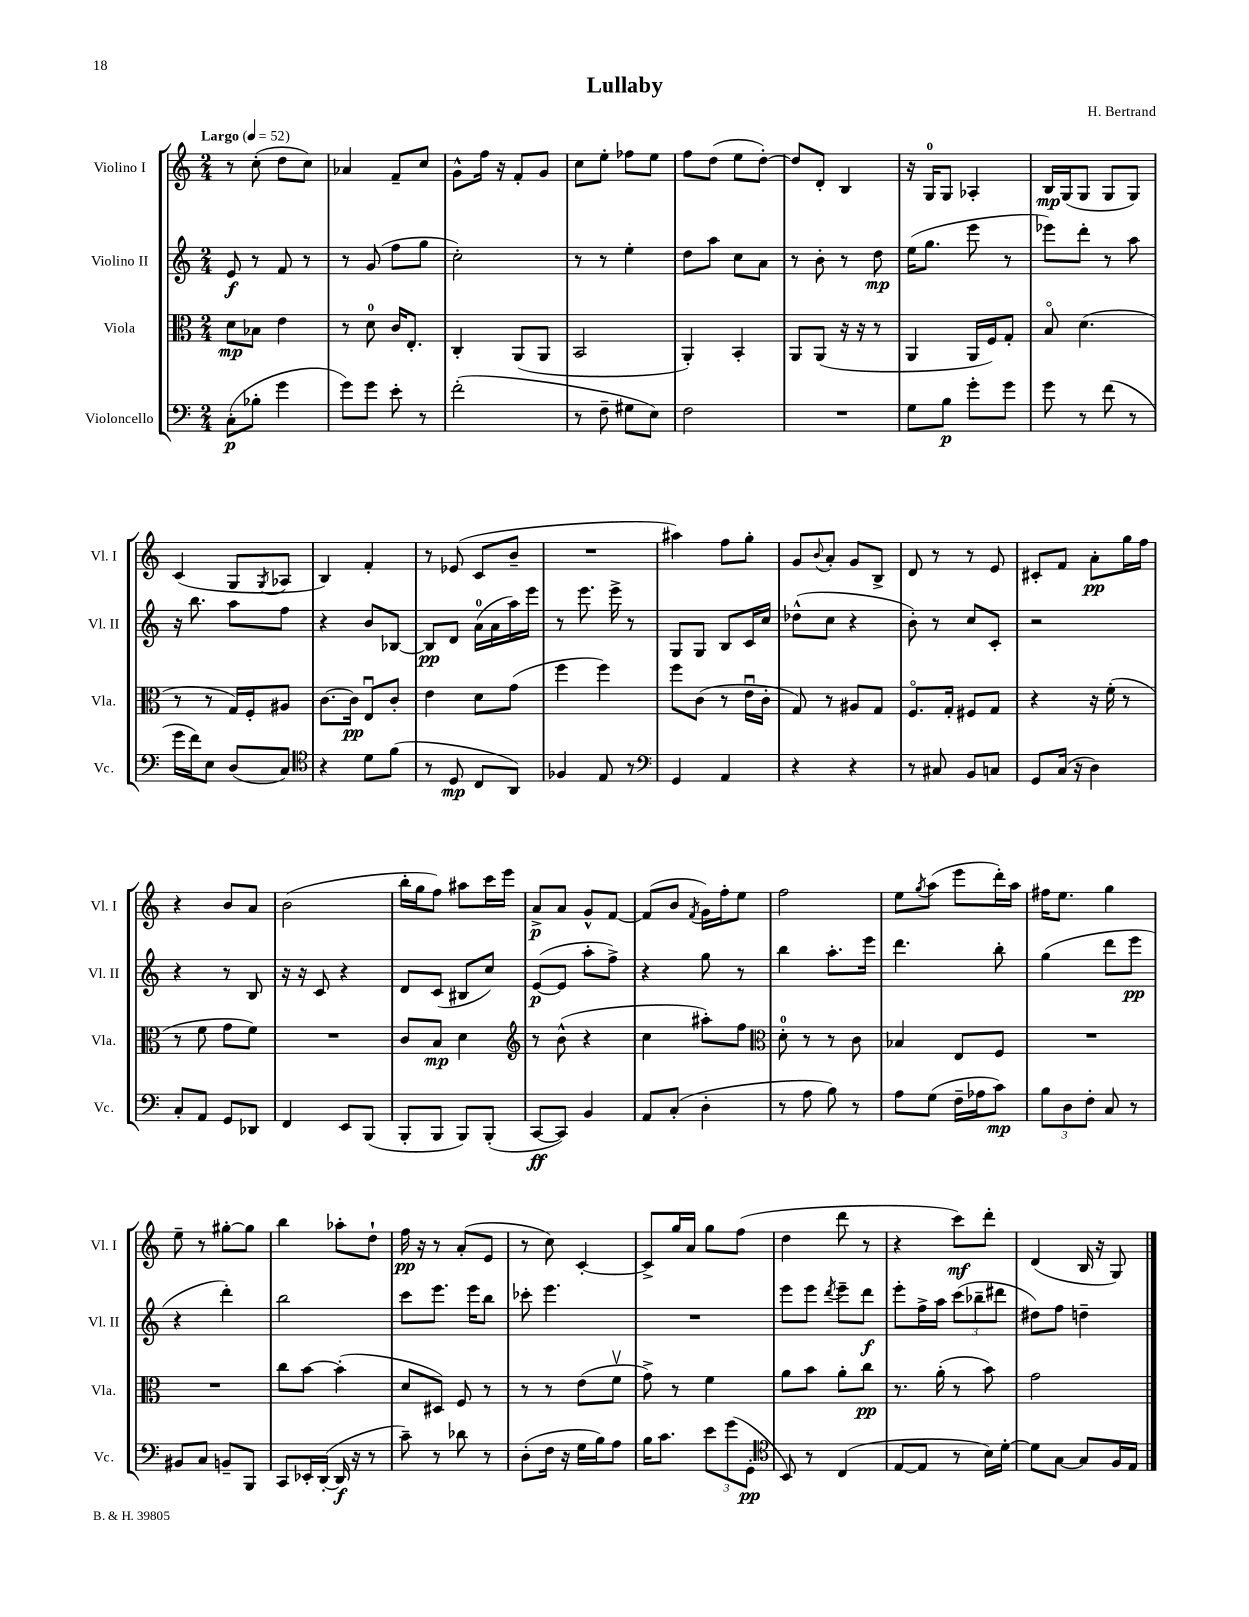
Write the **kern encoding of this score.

**kern	**dynam	**kern	**dynam	**kern	**dynam	**kern	**dynam
*part4	*part4	*part3	*part3	*part2	*part2	*part1	*part1
*staff4	*staff4	*staff3	*staff3	*staff2	*staff2	*staff1	*staff1
*I"Violoncello	*	*I"Viola	*	*I"Violino II	*	*I"Violino I	*
*I'Vc.	*	*I'Vla.	*	*I'Vl. II	*	*I'Vl. I	*
*clefF4	*	*clefC3	*	*clefG2	*	*clefG2	*
*k[]	*	*k[]	*	*k[]	*	*k[]	*
*M2/4	*	*M2/4	*	*M2/4	*	*M2/4	*
*MM52	*	*MM52	*	*MM52	*	*MM52	*
=1	=1	=1	=1	=1	=1	=1	=1
!	!	!	!	!	!	!LO:TX:a:B:t=Largo	!
(8C'\L	p	8d\L	mp	8e/	f	8r	.
8B-X'\J	.	8B-X\J	.	8r	.	(8cc'\	.
4g\	.	4e\	.	8f/	.	8dd\L	.
.	.	.	.	8r	.	8cc\J)	.
=2	=2	=2	=2	=2	=2	=2	=2
8g\L)	.	8r	.	8r	.	4a-X/	.
8g\J	.	8d\	.	(8g/	.	.	.
8e'\	.	16c/KL	.	8ff\L	.	8f~/L	.
.	.	8.E'/J	.	.	.	.	.
8r	.	.	.	8gg\J	.	8cc/J	.
=3	=3	=3	=3	=3	=3	=3	=3
(2f'\	.	4C'/	.	2cc'\)	.	8g^^\L	.
.	.	.	.	.	.	16ff\Jk	.
.	.	.	.	.	.	16r	.
.	.	(8AA/L	.	.	.	8f'/L	.
.	.	8AA/J	.	.	.	8g/J	.
=4	=4	=4	=4	=4	=4	=4	=4
8r	.	2BB/	.	8r	.	8cc\L	.
8F~\	.	.	.	8r	.	8ee'\J	.
8G#X\L	.	.	.	4ee'\	.	8ff-X\L	.
8E\J)	.	.	.	.	.	8ee\J	.
=5	=5	=5	=5	=5	=5	=5	=5
2F\	.	4AA'/)	.	8dd\L	.	8ff\L	.
.	.	.	.	8aa\J	.	(8dd\J	.
.	.	4BB'/	.	8cc\L	.	8ee\L	.
.	.	.	.	8a\J	.	[8dd'\J)	.
=6	=6	=6	=6	=6	=6	=6	=6
2r	.	8AA/L	.	8r	.	8dd/L]	.
.	.	(8AA/J	.	8b'\	.	8d'/J	.
.	.	16r	.	8r	.	4B/	.
.	.	16r	.	.	.	.	.
.	.	8r	.	8dd\	mp	.	.
=7	=7	=7	=7	=7	=7	=7	=7
8G\L	.	4AA/	.	(16ee\KL	.	16r	.
.	.	.	.	8.gg\J	.	16G/KL	.
8B\J	p	.	.	.	.	8G/J	.
8g'\L	.	16AA/LL	.	8eee\	.	4A-X'/	.
.	.	16F/J)	.	.	.	.	.
8g\J	.	8G'/J	.	8r	.	.	.
=8	=8	=8	=8	=8	=8	=8	=8
8g\	.	8B/	.	8eee-X\L)	.	16B/LL	mp
.	.	.	.	.	.	(16G/J	.
8r	.	(4.d\	.	8ddd'\J	.	8G/J	.
(8f\	.	.	.	8r	.	8G/L	.
8r	.	.	.	8aa\	.	8G/J)	.
!!LO:LB:g=z
=9	=9	=9	=9	=9	=9	=9	=9
16g\LL	.	8r	.	16r	.	(4c/	.
16f\J)	.	.	.	8.bb\	.	.	.
8E\J	.	8r	.	.	.	.	.
(8D/L	.	16G/LL)	.	8aa\L	.	8G/L	.
.	.	16F'/J	.	.	.	.	.
.	.	.	.	.	.	8qG/	.
8C/J)	.	8A#X/J	.	8ff\J	.	8A-X/J	.
=10	=10	=10	=10	=10	=10	=10	=10
*clefC4	*	*	*	*	*	*	*
4r	.	[8.c\L	.	4r	.	4B/)	.
.	.	16c\Jk]	pp	.	.	.	.
8d\L	.	8Eu/L	.	8b/L	.	4f'/	.
(8f\J	.	8c'/J	.	[8B-X/J	.	.	.
=11	=11	=11	=11	=11	=11	=11	=11
8r	.	4e\	.	8B-/L]	pp	8r	.
8D/	mp	.	.	8d/J	.	(8e-X/	.
8C/L	.	8d\L	.	(16a\LL	.	8c/L	.
.	.	.	.	16a\	.	.	.
8AA/J)	.	(8g\J	.	16aa\)	.	8b~/J	.
.	.	.	.	16eee\JJ	.	.	.
=12	=12	=12	=12	=12	=12	=12	=12
4F-X/	.	4ff\	.	8r	.	2r	.
.	.	.	.	8.eee\	.	.	.
8E/	.	4ff\)	.	.	.	.	.
.	.	.	.	16eee^\	.	.	.
8r	.	.	.	8r	.	.	.
=13	=13	=13	=13	=13	=13	=13	=13
*clefF4	*	*	*	*	*	*	*
4GG/	.	8ff\L	.	8G/L	.	4aa#X\)	.
.	.	(8c\J	.	8G/J	.	.	.
4AA/	.	8r	.	8B/L	.	8ff\L	.
.	.	16eu\LL	.	16c/L	.	8gg'\J	.
.	.	16c'\JJ	.	16cc/JJ	.	.	.
=14	=14	=14	=14	=14	=14	=14	=14
4r	.	8G/)	.	(8dd-X^^\L	.	8g/L	.
.	.	.	.	.	.	8qqb/	.
.	.	8r	.	8cc\J	.	8a'/J	.
4r	.	8A#X/L	.	4r	.	8g/L	.
.	.	8G/J	.	.	.	8B^/J	.
=15	=15	=15	=15	=15	=15	=15	=15
8r	.	8.F/L	.	8b'\)	.	8d/	.
8C#X/	.	.	.	8r	.	8r	.
.	.	16G'/Jk	.	.	.	.	.
8BB/L	.	8F#X/L	.	8cc/L	.	8r	.
8Cn/J	.	8G/J	.	8c'/J	.	8e/	.
=16	=16	=16	=16	=16	=16	=16	=16
8GG/L	.	4r	.	2r	.	8c#X'/L	.
(16C/Jk	.	.	.	.	.	8f/J	.
16r	.	.	.	.	.	.	.
4D\)	.	16r	.	.	.	8a'\L	pp
.	.	(16f'\	.	.	.	.	.
.	.	8r	.	.	.	16gg\L	.
.	.	.	.	.	.	16ff\JJ	.
!!LO:LB:g=z
=17	=17	=17	=17	=17	=17	=17	=17
8C'/L	.	8r	.	4r	.	4r	.
8AA/J	.	8f\	.	.	.	.	.
8GG/L	.	8g\L	.	8r	.	8b/L	.
8DD-X/J	.	8f\J)	.	8B/	.	8a/J	.
=18	=18	=18	=18	=18	=18	=18	=18
4FF/	.	2r	.	16r	.	(2b\	.
.	.	.	.	16r	.	.	.
.	.	.	.	8c/	.	.	.
8EE/L	.	.	.	4r	.	.	.
(8BBB/J	.	.	.	.	.	.	.
=19	=19	=19	=19	=19	=19	=19	=19
8BBB'/L	.	8c/L	.	8d/L	.	16bb'\LL	.
.	.	.	.	.	.	16gg\J	.
8BBB/J	.	8B/J	mp	(8c/J	.	8ff\J)	.
8BBB/L)	.	4d\	.	8B#X/L	.	8aa#X\L	.
(8BBB'/J	.	.	.	8cc/J)	.	16ccc\L	.
.	.	.	.	.	.	16eee\JJ	.
=20	=20	=20	=20	=20	=20	=20	=20
*	*	*clefG2	*	*	*	*	*
[8CC/L	ff	8r	.	([8e/L	p	8a^/L	p
8CC/J])	.	(8b^^\	.	8e/J]	.	8a/J	.
4BB/	.	4r	.	8aa'\L	.	8g^^/L	.
.	.	.	.	8ff^\J)	.	[8f/J	.
=21	=21	=21	=21	=21	=21	=21	=21
8AA/L	.	4cc\	.	4r	.	(8f/L]	.
(8C'/J	.	.	.	.	.	8b/J	.
.	.	.	.	.	.	8qf/	.
4D'\	.	8aa#X'\L)	.	8gg\	.	16g\LL)	.
.	.	.	.	.	.	16ff'\J	.
.	.	8ff\J	.	8r	.	8ee\J	.
=22	=22	=22	=22	=22	=22	=22	=22
*	*	*clefC3	*	*	*	*	*
8r	.	8d'\	.	4bb\	.	2ff\	.
8A\	.	8r	.	.	.	.	.
8B\)	.	8r	.	8.aa'\L	.	.	.
8r	.	8c\	.	.	.	.	.
.	.	.	.	16eee\Jk	.	.	.
=23	=23	=23	=23	=23	=23	=23	=23
8A\L	.	4B-X/	.	4.ddd\	.	8ee\L	.
.	.	.	.	.	.	8qgg/	.
(8G\J	.	.	.	.	.	(8aa\J	.
16F~\LL	.	8E/L	.	.	.	8eee\L	.
16A-X\J	.	.	.	.	.	.	.
8c\J)	mp	8F/J	.	8bb'\	.	16ddd'\L)	.
.	.	.	.	.	.	16aa\JJ	.
=24	=24	=24	=24	=24	=24	=24	=24
12B\L	.	2r	.	(4gg\	.	16ff#X\KL	.
.	.	.	.	.	.	8.ee\J	.
12D\	.	.	.	.	.	.	.
12F'\J	.	.	.	.	.	.	.
8C/	.	.	.	8ddd\L	.	4gg\	.
8r	.	.	.	8eee\J	pp	.	.
!!LO:LB:g=z
=25	=25	=25	=25	=25	=25	=25	=25
8BB#X/L	.	2r	.	4r	.	8ee~\	.
8C/J	.	.	.	.	.	8r	.
8BBn~/L	.	.	.	4ddd'\)	.	[8gg#X'\L	.
8BBB/J	.	.	.	.	.	8gg#\J]	.
=26	=26	=26	=26	=26	=26	=26	=26
8CC/L	.	8cc\L	.	2bb\	.	4bb\	.
16EE-X'/L	.	[8b\J	.	.	.	.	.
([16DD'/JJ	.	.	.	.	.	.	.
16DD/]	f	(4b'\]	.	.	.	8aa-X'\L	.
16r	.	.	.	.	.	.	.
8r	.	.	.	.	.	8dd`\J	.
=27	=27	=27	=27	=27	=27	=27	=27
8c~\)	.	8d/L	.	8ccc\L	.	16ff\	pp
.	.	.	.	.	.	16r	.
8r	.	8D#X/J)	.	8.eee\J	.	8r	.
8d-X\	.	8F/	.	.	.	(8a'/L	.
.	.	.	.	16eee\KL	.	.	.
8r	.	8r	.	8bb\J	.	8e/J	.
=28	=28	=28	=28	=28	=28	=28	=28
(8D'\L	.	8r	.	8ccc-X'\	.	8r	.
16F\Jk	.	8r	.	4.eee\	.	8cc\)	.
16r	.	.	.	.	.	.	.
16G\LL	.	(8e\L	.	.	.	[4c'/	.
16B\J)	.	.	.	.	.	.	.
8A\J	.	8fv\J	.	.	.	.	.
=29	=29	=29	=29	=29	=29	=29	=29
16B\KL	.	8g^\)	.	2r	.	8c^/L]	.
8.c\J	.	.	.	.	.	.	.
.	.	8r	.	.	.	16gg/L	.
.	.	.	.	.	.	16a/JJ	.
12e\L	.	4f\	.	.	.	8gg\L	.
(12g\	.	.	.	.	.	.	.
.	.	.	.	.	.	(8ff\J	.
12GG'\J	pp	.	.	.	.	.	.
=30	=30	=30	=30	=30	=30	=30	=30
*clefC4	*	*	*	*	*	*	*
8BB/)	.	8a\L	.	8eee\L	.	4dd\	.
8r	.	8b\J	.	8eee\J	.	.	.
.	.	.	.	8qddd/	.	.	.
(4C/	.	8a'\L	.	8eee~\L	.	8ddd\	.
.	.	8cc\J	pp	8ddd\J	f	8r	.
=31	=31	=31	=31	=31	=31	=31	=31
[8E/L	.	8.r	.	8eee'\L	.	4r	.
8E/J]	.	.	.	16ff^\L	.	.	.
.	.	(16a'\	.	16aa\JJ	.	.	.
8r	.	8r	.	(12ccc\L	.	8ccc\L)	mf
.	.	.	.	12bb-X~\	.	.	.
16B\LL)	.	8b\)	.	.	.	8ddd'\J	.
.	.	.	.	12ddd#X\J	.	.	.
[16d'\JJ	.	.	.	.	.	.	.
=32	=32	=32	=32	=32	=32	=32	=32
8d\L]	.	2g\	.	8dd#X\L)	.	(4d/	.
[8G\J	.	.	.	8ff\J	.	.	.
8G/L]	.	.	.	4ddn~\	.	16B/	.
.	.	.	.	.	.	16r	.
16F/L	.	.	.	.	.	8G/)	.
16E/JJ	.	.	.	.	.	.	.
==	==	==	==	==	==	==	==
*-	*-	*-	*-	*-	*-	*-	*-
